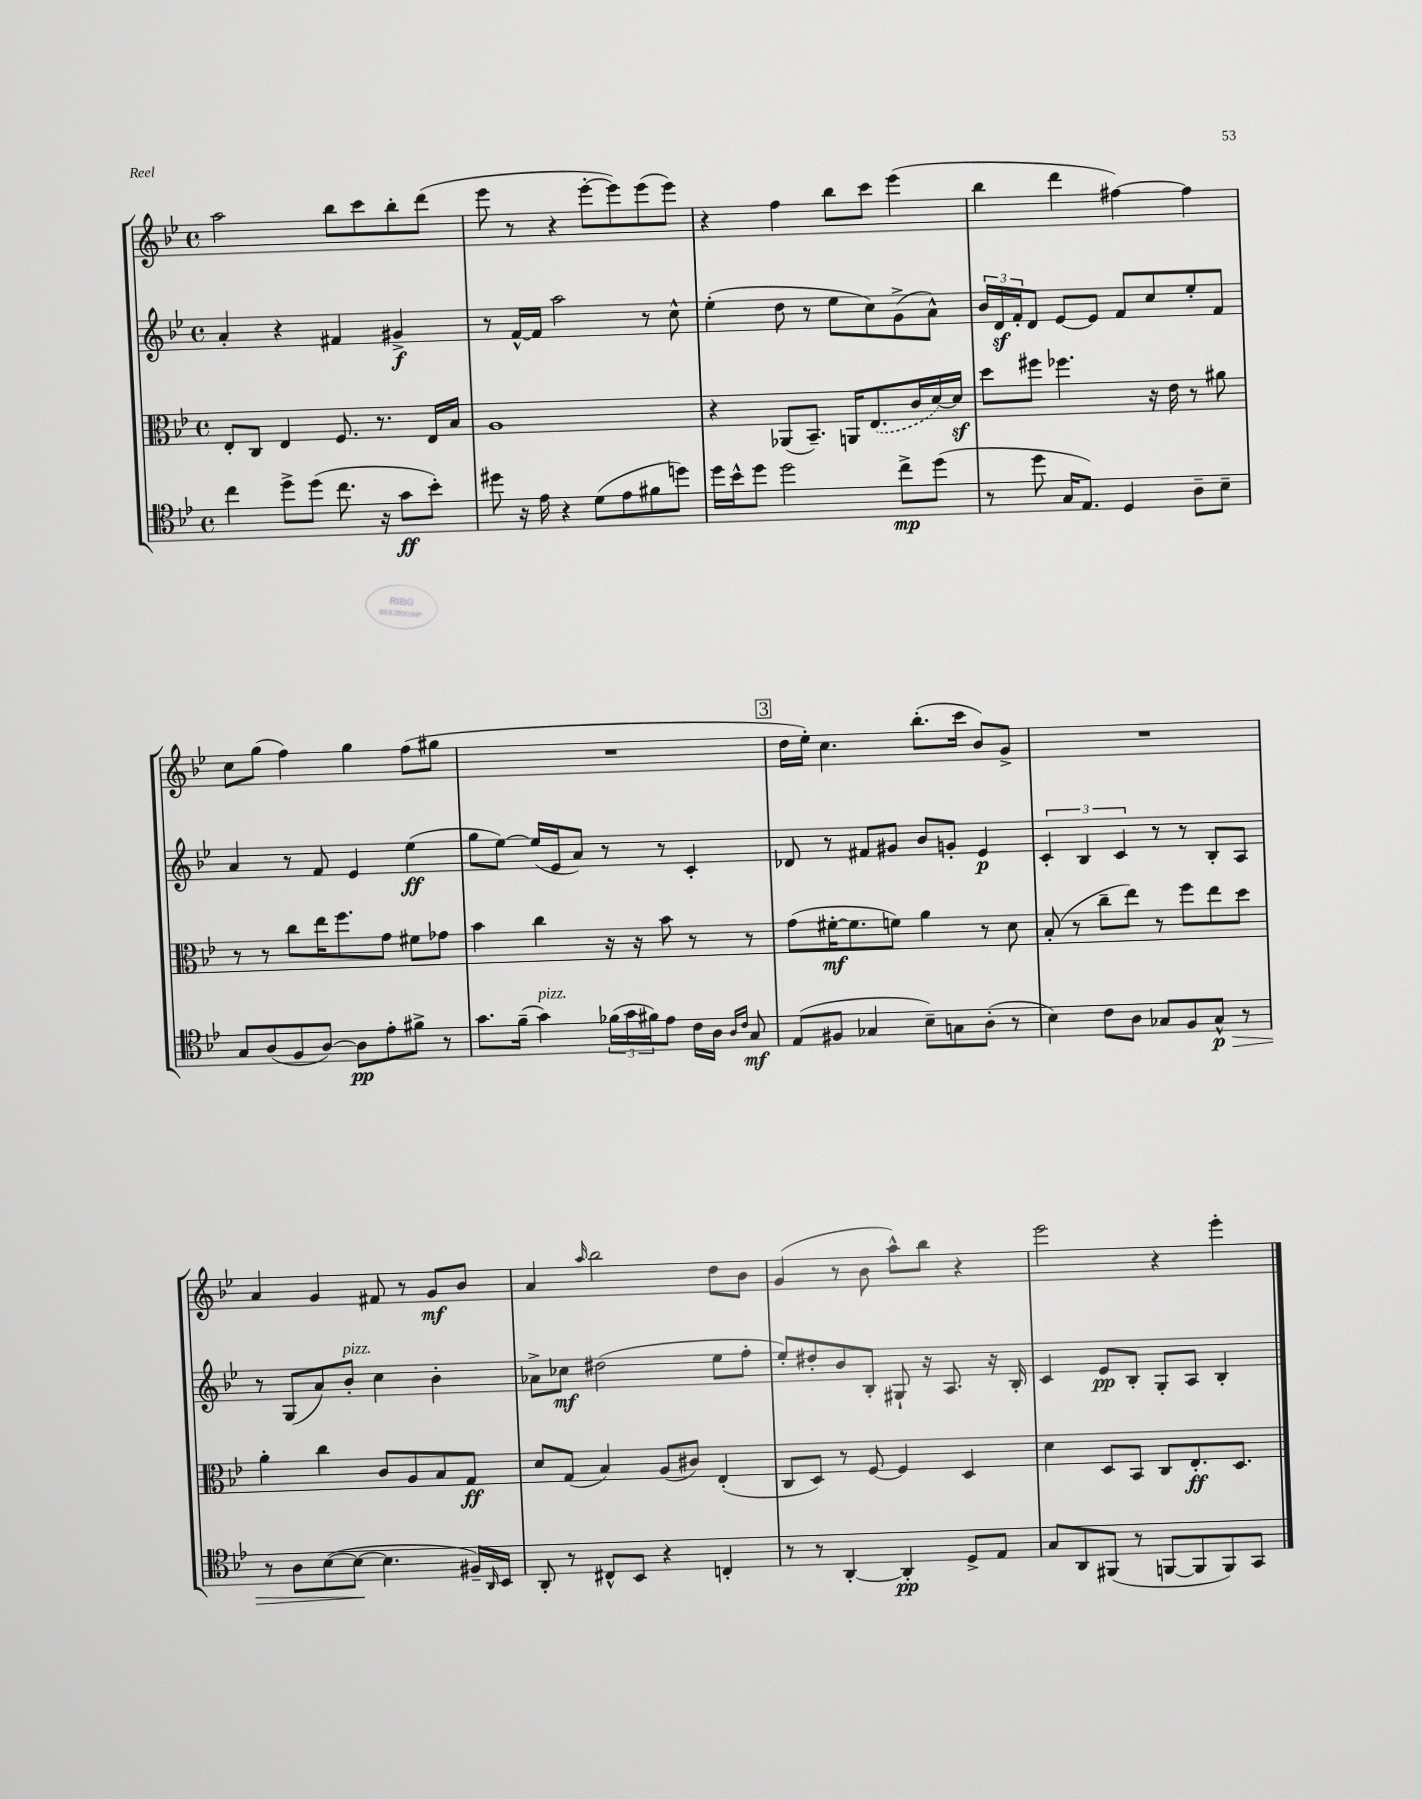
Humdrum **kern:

**kern	**dynam	**kern	**dynam	**kern	**dynam	**kern	**dynam
*part4	*part4	*part3	*part3	*part2	*part2	*part1	*part1
*staff4	*staff4	*staff3	*staff3	*staff2	*staff2	*staff1	*staff1
*clefC4	*	*clefC3	*	*clefG2	*	*clefG2	*
*k[b-e-]	*	*k[b-e-]	*	*k[b-e-]	*	*k[b-e-]	*
*M4/4	*	*M4/4	*	*M4/4	*	*M4/4	*
*met(c)	*	*met(c)	*	*met(c)	*	*met(c)	*
=15	=15	=15	=15	=15	=15	=15	=15
4cc\	.	8E-'/L	.	4a'/	.	2aa\	.
.	.	8C/J	.	.	.	.	.
8dd^\L	.	4E-/	.	4r	.	.	.
(8dd\J	.	.	.	.	.	.	.
8.cc\	.	8.F/	.	4f#X/	.	8bb-\L	.
.	.	.	.	.	.	8ccc\	.
16r	.	8.r	.	.	.	.	.
8g\L	ff	.	.	4g#X^/	f	8bb-'\	.
8b-'\J)	.	16E-/LL	.	.	.	(8ddd\J	.
.	.	16B-/JJ	.	.	.	.	.
=16	=16	=16	=16	=16	=16	=16	=16
8dd#X\	.	1A	.	8r	.	8eee-\	.
16r	.	.	.	[16f^^/LL	.	8r	.
16e-\	.	.	.	16f/JJ]	.	.	.
4r	.	.	.	2aa\	.	4r	.
(8d\L	.	.	.	.	.	[8eee-'\L	.
8e-\	.	.	.	.	.	8eee-\])	.
8f#X\	.	.	.	8r	.	(8eee-\	.
8ddn\J)	.	.	.	8cc^^\	.	8eee-\J)	.
=17	=17	=17	=17	=17	=17	=17	=17
16dd\LL	.	4r	.	(4ee-'\	.	4r	.
16b-^^\J	.	.	.	.	.	.	.
8dd\J	.	.	.	.	.	.	.
2dd\	.	(8AA-X/L	.	8dd\	.	4ff\	.
.	.	8.BB-~/J)	.	8r	.	.	.
.	.	.	.	8ee-\L	.	8bb-\L	.
.	.	16AAn/KL	.	.	.	.	.
.	.	(8.E-/	.	8cc\)	.	8ccc\J	.
8cc^\L	mp	.	.	(8g^\	.	(4eee-\	.
.	.	16c/L	.	.	.	.	.
(8dd\J	.	[16d/)	.	8a^^\J)	.	.	.
.	.	16dz/JJ]	.	.	.	.	.
=18	=18	=18	=18	=18	=18	=18	=18
8r	.	8dd\L	.	24b-/LL	.	4bb-\	.
.	.	.	.	24dz/	.	.	.
.	.	.	.	24f'/J	.	.	.
8dd\	.	8ff#X\J	.	8d/J	.	.	.
16G/KL	.	4.ff-X\	.	[8e-/L	.	4ddd\	.
8.E-/J)	.	.	.	.	.	.	.
.	.	.	.	8e-/J]	.	.	.
4D/	.	.	.	8f/L	.	[4ff#X\)	.
.	.	16r	.	8cc/	.	.	.
.	.	16e-\	.	.	.	.	.
8A~\L	.	8r	.	8ee-'/	.	4ff#\]	.
8B-~\J	.	8a#X\	.	8f/J	.	.	.
!!LO:LB:g=z
=19	=19	=19	=19	=19	=19	=19	=19
8G/L	.	8r	.	4a/	.	8cc\L	.
(8A/	.	8r	.	.	.	(8gg\J	.
8F/	.	8cc\L	.	8r	.	4ff\)	.
[8A/J)	.	16ee-\K	.	8f/	.	.	.
.	.	8.ff\	.	.	.	.	.
8A\L]	pp	.	.	4e-/	.	4gg\	.
8e-'\	.	8g\J	.	.	.	.	.
8f#X^\J	.	8f#X\L	.	(4ee-\	ff	(8ff\L	.
8r	.	8g-X\J	.	.	.	8gg#X\J	.
=20	=20	=20	=20	=20	=20	=20	=20
8.g\L	.	4b-\	.	8gg\L	.	1r	.
.	.	.	.	[8ee-\J)	.	.	.
(16f~\Jk	.	.	.	.	.	.	.
!LO:TX:a:i:t=pizz.	!	!	!	!	!	!	!
4g\)	.	4cc\	.	(16ee-/LL]	.	.	.
.	.	.	.	16e-/J	.	.	.
.	.	.	.	8a/J)	.	.	.
(24f-X\LL	.	16r	.	8r	.	.	.
24g\	.	.	.	.	.	.	.
.	.	16r	.	.	.	.	.
24f#X\J)	.	.	.	.	.	.	.
8e-\J	.	8b-\	.	8r	.	.	.
16c\LL	.	8r	.	4c'/	.	.	.
16A\JJ	.	.	.	.	.	.	.
16qqA/LL	.	.	.	.	.	.	.
16qqc/JJ	.	.	.	.	.	.	.
8G/	mf	8r	.	.	.	.	.
!!LO:REH:place=s1:t=3
=21	=21	=21	=21	=21	=21	=21	=21
(8E-/L	.	(8g\L	.	8d-X/	.	16dd\LL	.
.	.	.	.	.	.	16ee-'\JJ)	.
8F#X/J	.	[16f#X'\K	mf	8r	.	4.cc\	.
.	.	8.f#\]	.	.	.	.	.
4G-X/	.	.	.	8f#X/L	.	.	.
.	.	8fn\J)	.	8g#X/J	.	.	.
8B-~\L)	.	4a\	.	8b-/L	.	(8.bb-'\L	.
8Gn\	.	.	.	8gn'/J	.	.	.
.	.	.	.	.	.	16ccc\Jk	.
(8A'\J	.	8r	.	4e-/	p	8b-/L)	.
8r	.	8d\	.	.	.	8g^/J	.
=22	=22	=22	=22	=22	=22	=22	=22
4B-\)	.	(8B-'/	.	6c'/	.	1r	.
.	.	8r	.	.	.	.	.
.	.	.	.	6B-/	.	.	.
8c\L	.	8cc~\L	.	.	.	.	.
.	.	.	.	6c/	.	.	.
8A\J	.	8ee-\J)	.	.	.	.	.
8G-X/L	.	8r	.	8r	.	.	.
8F/	.	8ff\L	.	8r	.	.	.
!	!LO:HP:b	!	!	!	!	!	!
8G-^^/J	> p	8ee-\	.	8B-'/L	.	.	.
8r	.	8dd\J	.	8A/J	.	.	.
!!LO:LB:g=z
=23	=23	=23	=23	=23	=23	=23	=23
8r	.	4a'\	.	8r	.	4a/	.
8A\L	.	.	.	(8G/L	.	.	.
([8B-\	.	4cc\	.	8a/)	.	4g/	.
!	!	!	!	!LO:TX:a:i:t=pizz.	!	!	!
8B-\J_	.	.	.	8b-'/J	.	.	.
4.B-\]	]	8c/L	.	4cc\	.	8f#X/	.
.	.	8A/	.	.	.	8r	.
.	.	8B-/	.	4b-'\	.	8g/L	mf
16F#X~/LL)	.	8G/J	ff	.	.	8b-/J	.
16qqAA/	.	.	.	.	.	.	.
16BB-/JJ	.	.	.	.	.	.	.
=24	=24	=24	=24	=24	=24	=24	=24
8AA'/	.	8d/L	.	8a-X^\L	.	4a/	.
8r	.	(8G/J	.	8cc-X\J	mf	.	.
.	.	.	.	.	.	16qqaa/	.
8C#X^^/L	.	4B-/)	.	(2dd#X\	.	2bb-\	.
8BB-/J	.	.	.	.	.	.	.
4r	.	(8A/L	.	.	.	.	.
.	.	8c#X/J)	.	.	.	.	.
4Cn'/	.	(4E-'/	.	8ee-\L	.	8dd\L	.
.	.	.	.	8ff'\J	.	8b-\J	.
=25	=25	=25	=25	=25	=25	=25	=25
8r	.	8C/L	.	8ee-'/L)	.	(4g/	.
8r	.	8D/J)	.	8dd#X'/	.	.	.
[4AA'/	.	8r	.	8b-/	.	8r	.
.	.	[8F/	.	8B-'/J	.	8b-\	.
4AA'/]	pp	4F/]	.	8G#X`/	.	8aa^^\L)	.
.	.	.	.	16r	.	8bb-\J	.
.	.	.	.	8.A/	.	.	.
8D^/L	.	4D/	.	.	.	4r	.
8E-/J	.	.	.	16r	.	.	.
.	.	.	.	16B-'/	.	.	.
=26	=26	=26	=26	=26	=26	=26	=26
8G/L	.	4d\	.	4c/	.	2eee-\	.
8AA/	.	.	.	.	.	.	.
(8FF#X/J	.	8D/L	.	8e-/L	pp	.	.
8r	.	8BB-/J	.	8B-'/J	.	.	.
[8FFn/L	.	8C/L	.	8G'/L	.	4r	.
8FF/]	.	8.E-'/	ff	8A/J	.	.	.
8FF/)	.	.	.	4B-'/	.	4eee-'\	.
.	.	8.D/J	.	.	.	.	.
8GG/J	.	.	.	.	.	.	.
==	==	==	==	==	==	==	==
*-	*-	*-	*-	*-	*-	*-	*-
